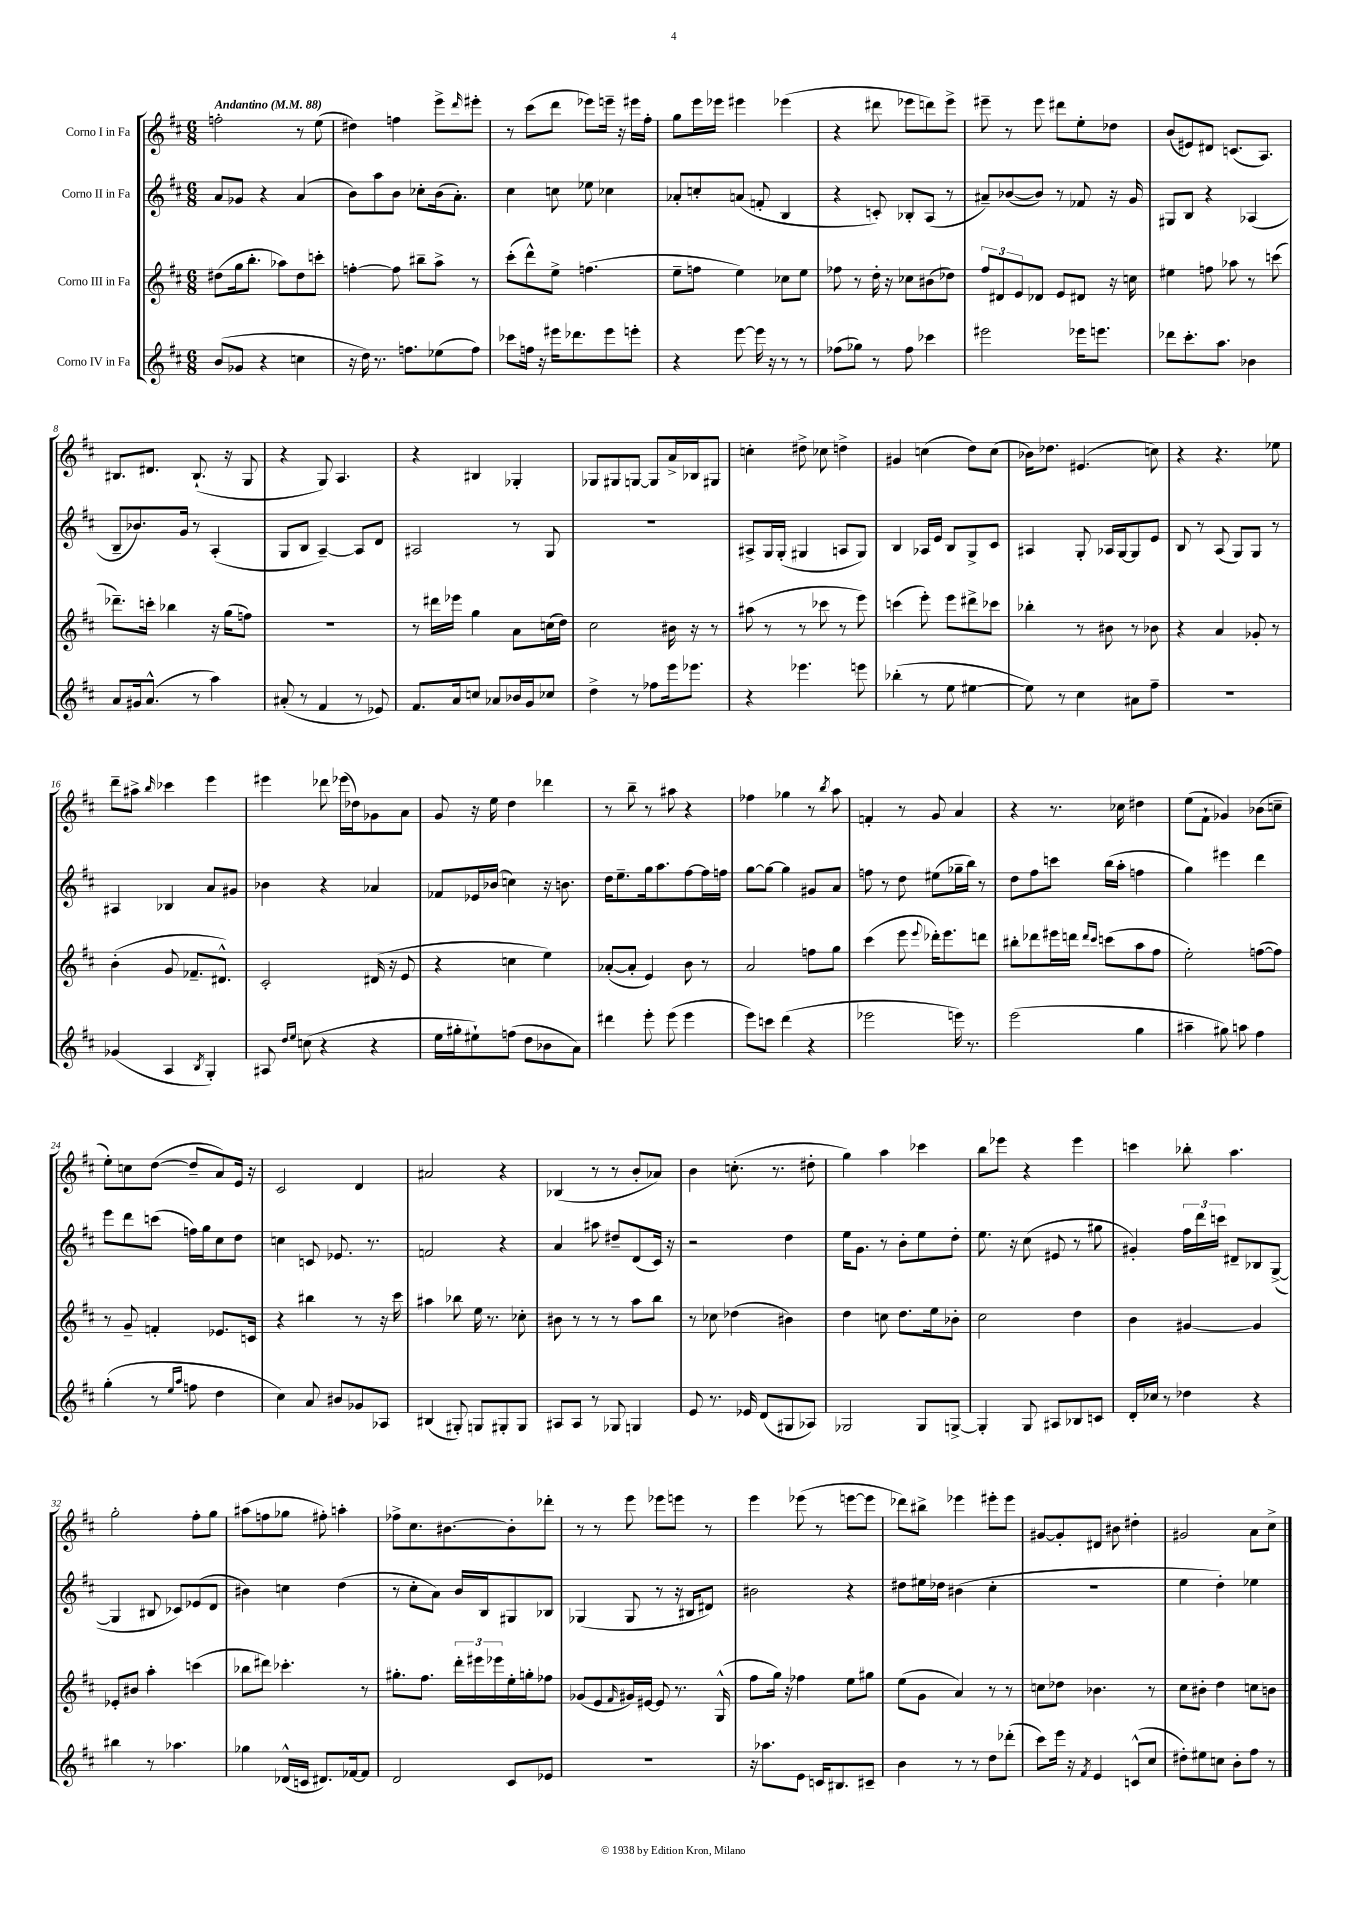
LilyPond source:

<<
\new StaffGroup <<
\new Staff = "s0" \with { instrumentName = "Corno I in Fa" } {
    \clef treble \key d \major \numericTimeSignature \time 6/8 \tempo "Andantino" 4 = 88
    f''2-. r8 e''8( |
    dis''4) f''4 e'''8-> \grace { d'''16 } eis'''8-. |
    r8 cis'''8( d'''8 ees'''8) e'''16-- r16 eis'''16 fis''16-. |
    g''8 e'''16 ees'''16 eis'''4 ees'''4( |
    r4 dis'''8 ees'''8 d'''8) ees'''8-> |
    eis'''8-- r8 eis'''8 dis'''8 e''8-. des''8 |
    b'8( eis'8) dis'8 c'8.( a8.) |
    bis8. dis'8. bis8.-!( r16 g8 |
    r4 g8) a4. |
    r4 bis4 ges4-. |
    ges8 gis8 g8~ g8 a'16-> bes16 gis8 |
    c''4-. dis''8-> ces''8 d''4-> |
    gis'4 c''4( d''8) c''8( |
    bes'16) des''8. eis'4.( c''8) |
    r4 r4. ees''8 |
    d'''8-- ais''8-> \grace { b''16 } ces'''4 e'''4 |
    eis'''4 des'''8 ees'''16( des''16) ges'8 a'8 |
    g'8 r16 e''16 d''4 des'''4 |
    r8 b''8-- r8 ais''8 r4 |
    fes''4 ges''4 r8 \acciaccatura { b''8 } a''8 |
    f'4-. r8 g'8 a'4 |
    r4 r8. ces''16 dis''4 |
    e''8( fis'8-! ges'4) bes'8( c''8-- |
    e''8-.) c''8 d''8~( d''8-- a'8) e'16 r16 |
    cis'2 d'4 |
    ais'2 r4 |
    bes4( r8 r8 b'8-. aes'8) |
    b'4 c''8.-.( r8. dis''8-. |
    g''4) a''4 ces'''4 |
    b''8 ees'''8 r4 ees'''4 |
    c'''4 bes''8-. a''4. |
    g''2-. fis''8-. g''8 |
    ais''8( f''8 ges''8 fis''8-.) a''4-. |
    fes''8-> cis''8. bis'8.~ bis'8-. des'''8-. |
    r8 r8 e'''8 ees'''8 e'''8 r8 |
    e'''4 ees'''8( r8 e'''8~ e'''8 |
    des'''8) bis''8-> ees'''4 eis'''8-. eis'''8 |
    gis'8~ gis'8-. dis'8 bis'8 dis''4-. |
    gis'2 a'8 cis''8-> \bar "|." |
}
\new Staff = "s1" \with { instrumentName = "Corno II in Fa" } {
    \clef treble \key d \major \numericTimeSignature \time 6/8
    a'8 ges'8 r4 a'4( |
    b'8) a''8 b'8 ces''8-. b'16( a'8.-.) |
    cis''4 c''8 ees''8 ces''4 |
    aes'8-. c''8-. a'8( f'8-. b4 |
    r4 c'8-.) bes8-. a8( r8 |
    ais'8--) bes'8~( bes'8) r8 fes'8 r16 g'16 |
    gis8 b8 r4 aes4( |
    b8-- bes'8.) g'16 r8 a4-.( |
    g8 b8 a4~--) a8 d'8 |
    ais2 r8 g8 |
    r2. |
    ais8-> g16 g16-.( gis4 a8 gis8) |
    b4 aes16 e'16 b8 g8-> cis'8 |
    ais4 g8-. aes16 g16~ g8 e'8 |
    b8 r8 a8( g8) g8 r8 |
    ais4 bes4 a'8 gis'8 |
    bes'4 r4 aes'4 |
    fes'8 ees'16 bes'16( c''4) r16 b'8. |
    d''16 e''8.-- g''16 a''8. fis''8~ fis''16 f''16 |
    g''8~ g''8~ g''4 gis'8 a'8 |
    f''8 r8 d''8 eis''8( ges''16-- b''16) r8 |
    d''8 fis''8 c'''8 b''16( a''16-. f''4 |
    g''4) eis'''4 d'''4 |
    e'''8 d'''8 c'''8( f''16) g''16 cis''8 d''8 |
    c''4 c'8 ees'8. r8. |
    f'2 r4 |
    a'4 ais''8 dis''8-- d'8( cis'16) r16 |
    r2 d''4 |
    e''16 g'8. r8 b'8-. e''8 d''8-. |
    e''8. r16 cis''8( eis'8 r8 gis''8 |
    gis'4-.) \tuplet 3/2 { fis''16 d'''16 c'''16 } dis'8-- bes8 g8~->( |
    g4 bis8 ces'8) ees'8( d'8 |
    bis'4) c''4 d''4( |
    r8 cis''8-. a'8) b'16 b16 gis8 bes8 |
    ges4( ges8 r8 r16 bis16 dis'8) |
    bis'2 r4 |
    dis''8 eis''16 des''16 bis'4( cis''4-. |
    R2. |
    e''4 d''4-.) ees''4 \bar "|." |
}
\new Staff = "s2" \with { instrumentName = "Corno III in Fa" } {
    \clef treble \key d \major \numericTimeSignature \time 6/8
    dis''8( g''16 b''8.-. aes''8) dis''8 c'''8-. |
    f''4~-. f''8 bis''8-- a''8-> r8 |
    cis'''8-.( d'''8-^) e''8-> f''4.( |
    e''8-- f''8 e''4) ces''8 e''8 |
    fes''8 r8 d''16-. r16 ces''8 bis'8( des''8) |
    \tuplet 3/2 { fis''8 dis'8 e'8 } des'8 e'8 dis'8 r16 c''16 |
    eis''4 f''8 aes''8 r8 c'''8( |
    des'''8.--) c'''16-. bes''4 r16 g''16( f''8) |
    r2. |
    r8 dis'''16 ees'''16 g''4 a'8 c''16( d''16) |
    cis''2 bis'16 r16 r8 |
    ais''8( r8 r8 ces'''8 r8 e'''8) |
    c'''4( e'''8-.) e'''8 dis'''8-> ces'''8 |
    bes''4-. r8 bis'8 r8 bes'8 |
    r4 a'4 ges'8-. r8 |
    b'4-.( g'8 fes'8.-- dis'8.-^) |
    cis'2-. dis'16( r16 e'8 |
    r4 c''4 e''4) |
    aes'8~-.( aes'8-. e'4) b'8 r8 |
    a'2 f''8 g''8 |
    cis'''4( e'''8 \appoggiatura { e'''8 } des'''16-.) e'''8. d'''8 |
    bis''8-. des'''8 eis'''16 d'''16 \grace { d'''16 cis'''16 } c'''8( a''8 fis''8 |
    e''2-.) f''8~( f''8) |
    r8 g'8-- f'4-. ees'8. c'16 |
    r4 bis''4 r8 r16 cis'''16 |
    ais''4 bes''8 e''16 r8. ces''8-. |
    bis'8 r8 r8 r8 a''8 b''8 |
    r8 ces''8 des''4( bis'4) |
    d''4 c''8 d''8. e''16 bes'8-. |
    cis''2 d''4 |
    b'4 gis'4~ gis'4 |
    ees'8-. bis'8 a''4-. c'''4( |
    bes''8 dis'''8) ces'''4.-. r8 |
    gis''8.-. fis''8. \tuplet 3/2 { d'''16-. eis'''16 ees'''16 } e''16-. g''16-. fes''8 |
    ges'8( e'8 \grace { fis'16 } gis'16) eis'16~ eis'8 r8. g16-^( |
    fis''8 g''16) r16 fes''4 e''8 gis''8 |
    e''8( g'8 a'4) r8 r8 |
    c''8 des''8 bes'4. r8 |
    cis''8 bis'8-. d''4 c''8 b'8 \bar "|." |
}
\new Staff = "s3" \with { instrumentName = "Corno IV in Fa" } {
    \clef treble \key d \major \numericTimeSignature \time 6/8
    b'8( ges'8 r4 c''4 |
    r16 d''16) r8. f''8. ees''8( f''8) |
    ces'''8 f''16 r16 eis'''16 des'''8. eis'''8 e'''8-. |
    r4 e'''8~ e'''16 r16 r8 r8 |
    fes''8( ges''8) r8 fes''8 ces'''4 |
    eis'''2 ees'''16 e'''8. |
    des'''8 cis'''8.-. a''8. bes'4 |
    a'8 gis'16 a'8.-^( r8 a''4) |
    ais'8-.( r8 fis'4 r8 ees'8) |
    fis'8. a'16 c''8 aes'8 bes'16 g'16 ces''8 |
    d''4-> r8 fes''8 e'''16 ees'''8. |
    r4 ees'''4. e'''8 |
    bes''4-.( r8 e''8 eis''4~ |
    eis''8) r8 cis''4 ais'8 fis''8-- |
    R2. |
    ges'4( a4 \acciaccatura { b8 } g4-.) |
    ais8 \grace { d''16 e''16 } c''8( r4 r4 |
    e''16 gis''16-. eis''8-!) f''8( d''8 bes'8 a'8) |
    dis'''4 e'''8-. e'''8( e'''4 |
    e'''8) c'''8 d'''4( r4 |
    ees'''2 e'''16) r8. |
    e'''2( g''4 |
    ais''4-- gis''8) a''8 fis''4 |
    g''4-.( r8 \grace { e''16 a''16 } f''8 d''4 |
    cis''4) a'8 bis'8 ges'8 aes8 |
    bis4( gis8-.) g8 gis8-. gis8 |
    ais8 ais8 r8 ges8 g4 |
    e'8 r8. ees'16 d'8( gis8 aes8) |
    ges2 ges8 g8~-> |
    g4-. g8 ais8 bes8 c'8 |
    d'16-. ces''16 r8 des''4 r4 |
    bis''4 r8 aes''4. |
    ges''4 des'16-^( c'16 dis'8.) fes'16~ fes'8 |
    d'2 cis'8 ees'8 |
    R2. |
    r16 aes''8. e'8 c'16 bis8. cis'8-- |
    b'4 r8 r8 d''8 des'''8-.( |
    cis'''8) e'''16 r16 \acciaccatura { fis'8 } e'4 c'8-^( cis''8 |
    dis''8-.) eis''8 c''8 b'8-. fis''8 r8 \bar "|." |
}
>>
>>
